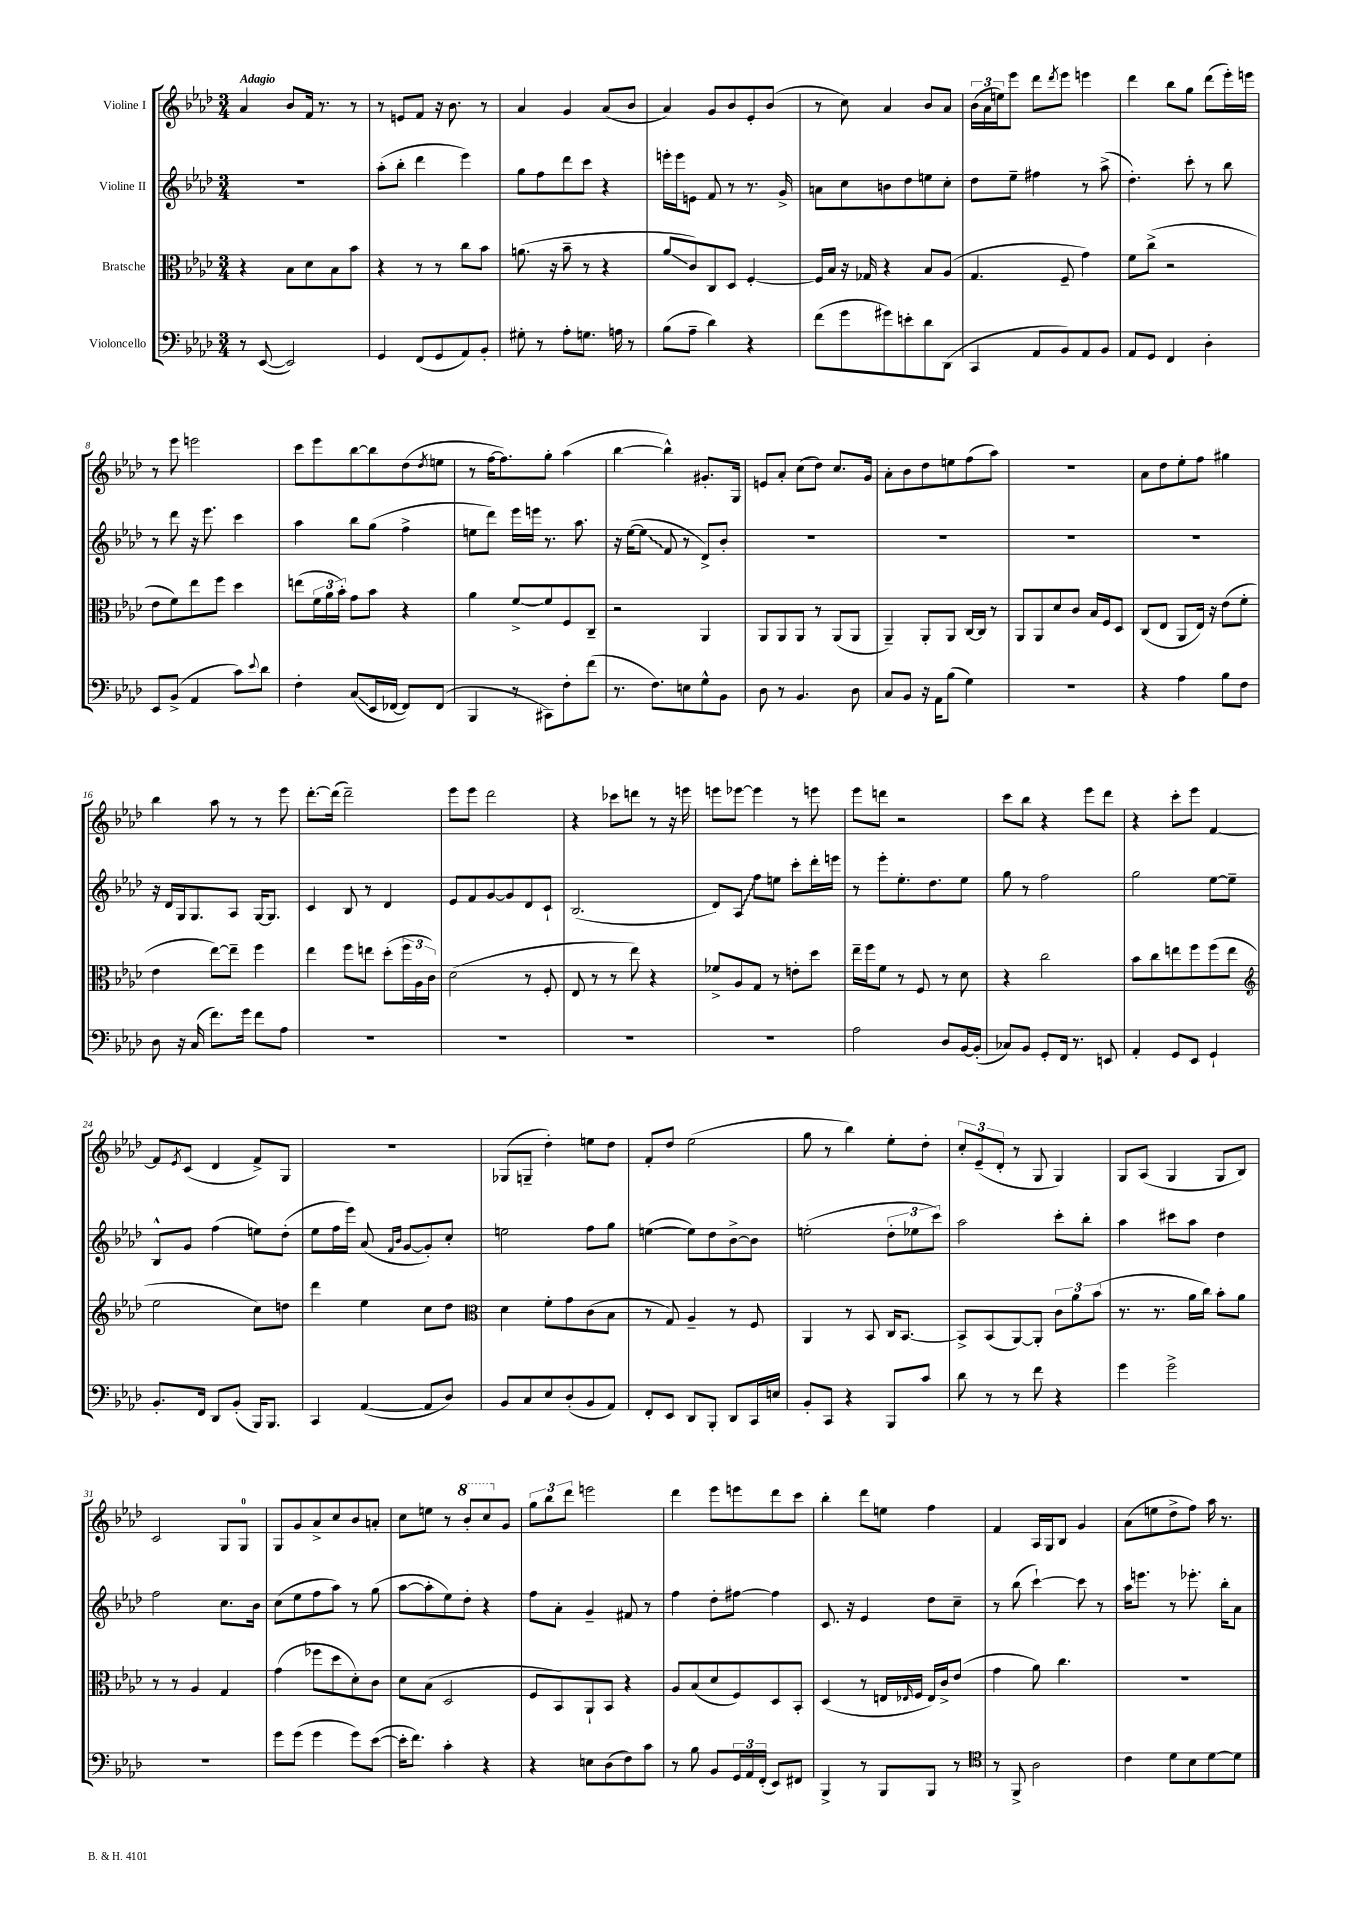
<<
\new StaffGroup <<
\new Staff = "s0" \with { instrumentName = "Violine I" } {
    \clef treble \key aes \major \numericTimeSignature \time 3/4 \tempo "Adagio"
    aes'4 bes'8 f'16 r8. r8 |
    r8 e'8 f'8 r16 bes'8. r8 |
    aes'4 g'4 aes'8( bes'8 |
    aes'4) g'8 bes'8 ees'8-. bes'8( |
    r8 c''8) aes'4 bes'8 aes'8 |
    \tuplet 3/2 { bes'16( aes'16 e''16) } ees'''8 des'''8 \acciaccatura { des'''8 } ees'''8 e'''4 |
    des'''4 bes''8 g''8 des'''8( ees'''16-.) e'''16 |
    r8 ees'''8 e'''2 |
    c'''8 ees'''8 bes''8~ bes''8 des''8( \acciaccatura { des''8 } e''8 |
    r8 f''16~ f''8.) g''8-. aes''4( |
    bes''4~ bes''4-^) gis'8.-. g16 |
    e'8 aes'8-. c''8( des''8) c''8. g'16 |
    aes'8-. bes'8 des''8 e''8 f''8( aes''8) |
    R2. |
    aes'8 des''8 ees''8-. f''8 gis''4 |
    bes''4 aes''8 r8 r8 ees'''8 |
    des'''8.~-. des'''16( des'''2--) |
    ees'''8 ees'''8 des'''2 |
    r4 ces'''8 d'''8 r8 r16 e'''16 |
    e'''8 ees'''8~ ees'''4 r8 e'''8 |
    ees'''8 d'''8 r2 |
    c'''8 bes''8 r4 ees'''8 des'''8 |
    r4 c'''8-. ees'''8 f'4~ |
    f'8 \acciaccatura { ees'8 } c'8( des'4 f'8->) g8 |
    R2. |
    ges8( g8-- des''4-.) e''8 des''8 |
    f'8-. des''8 ees''2( |
    g''8 r8 bes''4) ees''8-. des''8-. |
    \tuplet 3/2 { c''8-. ees'8--( des'8-. } r8 g8 g4) |
    g8 aes8( g4 g8 bes8) |
    c'2 g8 g8-0 |
    g8 g'8 aes'8-> c''8 bes'8 a'8-. |
    c''8 e''8 r8 \ottava #1 bes''8-. c'''8 \ottava #0 g'8 |
    \tuplet 3/2 { g''8 bes''8 des'''8 } e'''2 |
    des'''4 ees'''8 e'''8 des'''8 c'''8 |
    bes''4-. des'''8 e''8 f''4 |
    f'4 aes16 g16 bes8 g'4 |
    aes'8( e''8 des''8-> f''8) aes''16 r8. \bar "|." |
}
\new Staff = "s1" \with { instrumentName = "Violine II" } {
    \clef treble \key aes \major \numericTimeSignature \time 3/4
    R2. |
    aes''8-.( bes''8-. des'''4 ees'''4) |
    g''8 f''8 des'''8 c'''8 r4 |
    e'''16-. e'''16 e'8 f'8 r8 r8. g'16-> |
    a'8 c''8 b'8 des''8 e''8 c''8-. |
    des''8 ees''8-- fis''4 r8 aes''8->( |
    des''4.-.) c'''8-. r8 bes''8 |
    r8 des'''8 r16 ees'''8. c'''4 |
    aes''4 bes''8 g''8( f''4-> |
    e''8 des'''8) ees'''16 e'''16 r8. aes''8. |
    r16 ees''16~( \once \override Glissando.style = #'zigzag ees''8\glissando f'8 r8 des'8->) bes'8-. |
    R2. |
    R2. |
    R2. |
    R2. |
    r16 des'16 g16 g8. aes8 g16~ g8. |
    c'4 bes8 r8 des'4 |
    ees'8 f'8 g'8~ g'8 des'8 c'8-! |
    bes2.( |
    des'8) \once \override Glissando.style = #'zigzag aes8\glissando f''8 e''8 c'''8-. des'''16-. e'''16 |
    r8 ees'''8-. ees''8.-. des''8. ees''8 |
    g''8 r8 f''2 |
    g''2 ees''8~ ees''8-- |
    bes8-^ g'8 f''4( e''8) des''8-.( |
    ees''8 f''16 ees'''16) aes'8( \grace { f'16 bes'16 } g'8~ g'8-.) c''8-. |
    e''2 f''8 g''8 |
    e''4~( e''8) des''8 bes'8~-> bes'8 |
    e''2-.( \tuplet 3/2 { des''8-. ees''8 c'''8) } |
    aes''2 c'''8-. bes''8-. |
    aes''4 cis'''8 aes''8 des''4 |
    f''2 c''8. bes'16 |
    c''8( ees''8 f''8 aes''8) r8 g''8( |
    aes''8~ aes''8-. ees''8) des''8-. r4 |
    f''8 aes'8-. g'4-- fis'8 r8 |
    f''4 des''8-. fis''8~ fis''4 |
    c'8. r16 ees'4 des''8 c''8-- |
    r8 bes''8( c'''4~-!) c'''8 r8 |
    aes''16 e'''8. r8 ees'''8.-. bes''16-. aes'8 \bar "|." |
}
\new Staff = "s2" \with { instrumentName = "Bratsche" } {
    \clef alto \key aes \major \numericTimeSignature \time 3/4
    r4 bes8 des'8 bes8 bes'8 |
    r4 r8 r8 c''8 bes'8 |
    a'8.( r16 bes'8-- r8 r4 |
    aes'8\glissando c'8) c8 des8 f4~-. |
    f16 bes16 r16 ges16 r4 bes8 aes8( |
    g4. f8-- g'4) |
    f'8 c''8->( r2 |
    ees'8 f'8) ees''8 f''8 des''4 |
    e''8( \tuplet 3/2 { f'16 aes'16 bes'16-.) } g'8 bes'8 r4 |
    aes'4 f'8~-> f'8 f8 c8-- |
    r2 aes,4 |
    aes,8 aes,8 aes,8 r8 aes,8( aes,8 |
    aes,4--) aes,8-. aes,8 c16~ c16 r8 |
    aes,8 aes,8 des'8 c'8 bes16 f16 des8 |
    c8( ees8 aes,8 ees16) r16 ees'8( f'8-. |
    ees'4 ees''8~) ees''8-- f''4 |
    ees''4 f''8 e''8 des''8-.( \tuplet 3/2 { f''16 aes16 c'16) } |
    des'2( r8 f8-. |
    ees8 r8 r8 ees''8) r4 |
    fes'8-> aes8 g8 r8 e'8-. des''8 |
    ees''16-- f''16 f'8 r8 f8 r8 des'8 |
    r4 c''2 |
    bes'8 c''8 e''8 f''8 f''8( e''8 |
    \clef treble ees''2 c''8) d''8 |
    des'''4 ees''4 c''8 des''8 |
    \clef alto des'4 f'8-. g'8 c'8( bes8 |
    r8 g8) aes4-- r8 f8 |
    aes,4 r8 bes,8 c16 bes,8.~ |
    bes,8-> bes,8( aes,8~) aes,8-. \tuplet 3/2 { c'8 aes'8 bes'8( } |
    r8. r8. aes'16 c''16) bes'8-. aes'8 |
    r8 r8 aes4 g4 |
    g'4( fes''8 des''8 des'8-.) c'8 |
    des'8 bes8( des2 |
    f8 bes,8) aes,8-! bes,8 r4 |
    aes8 bes8( des'8 f8) des8 bes,8-. |
    des4( r8 e16 \grace { ees16 } f16 ees16) c'16-> ees'8( |
    g'4 aes'8) c''4. |
    R2. \bar "|." |
}
\new Staff = "s3" \with { instrumentName = "Violoncello" } {
    \clef bass \key aes \major \numericTimeSignature \time 3/4
    r8 ees,8~( ees,2) |
    g,4 f,8( g,8 aes,8) bes,8-. |
    gis8-. r8 aes8-. g8. a16 r8 |
    bes8( aes8-- des'4) r4 |
    f'8( g'8 gis'8) e'8-. des'8 des,8( |
    c,4 aes,8 bes,8) aes,8 bes,8 |
    aes,8 g,8 f,4 des4-. |
    ees,8 bes,8->( aes,4 c'8) \appoggiatura { ees'8 } des'8 |
    f4-. c8\glissando( ees,16 fes,16~ fes,8) fes,8( |
    bes,,4 r8 cis,8) f8-. f'8( |
    r8. f8.) e8 g8-^ bes,8 |
    des8 r8 bes,4. des8 |
    c8 bes,8 r16 aes,16 bes8( g4) |
    R2. |
    r4 aes4 bes8 f8 |
    des8 r16 c16( f'8.) g'16 f'8 aes8 |
    R2. |
    R2. |
    R2. |
    R2. |
    aes2 des8 bes,16~ bes,16-.( |
    ces8) bes,8 g,8-. f,16 r8. e,8 |
    aes,4-. g,8 ees,8 g,4-! |
    bes,8.-. f,16 des,8 bes,8-.( bes,,16) bes,,8. |
    c,4 aes,4~( aes,8 des8) |
    bes,8 c8 ees8 des8-.( bes,8 aes,8) |
    f,8-. ees,8 des,8 bes,,8-. des,8 c,16 e16 |
    bes,8-. c,8 r4 bes,,8 c'8 |
    des'8 r8 r8 f'8 r4 |
    g'4 g'2-> |
    R2. |
    g'8 g'8( g'4 g'8) ees'8~( |
    ees'16-. f'8.) c'4-. r4 |
    r4 e8 des8( f8) c'8 |
    r8 bes8 bes,8 \tuplet 3/2 { g,16 aes,16 f,16-.( } ees,8) fis,8 |
    bes,,4-> r8 bes,,8 bes,,8 r8 |
    \clef tenor r8 f,8-> aes2 |
    c'4 des'8 bes8 des'8~ des'8 \bar "|." |
}
>>
>>
